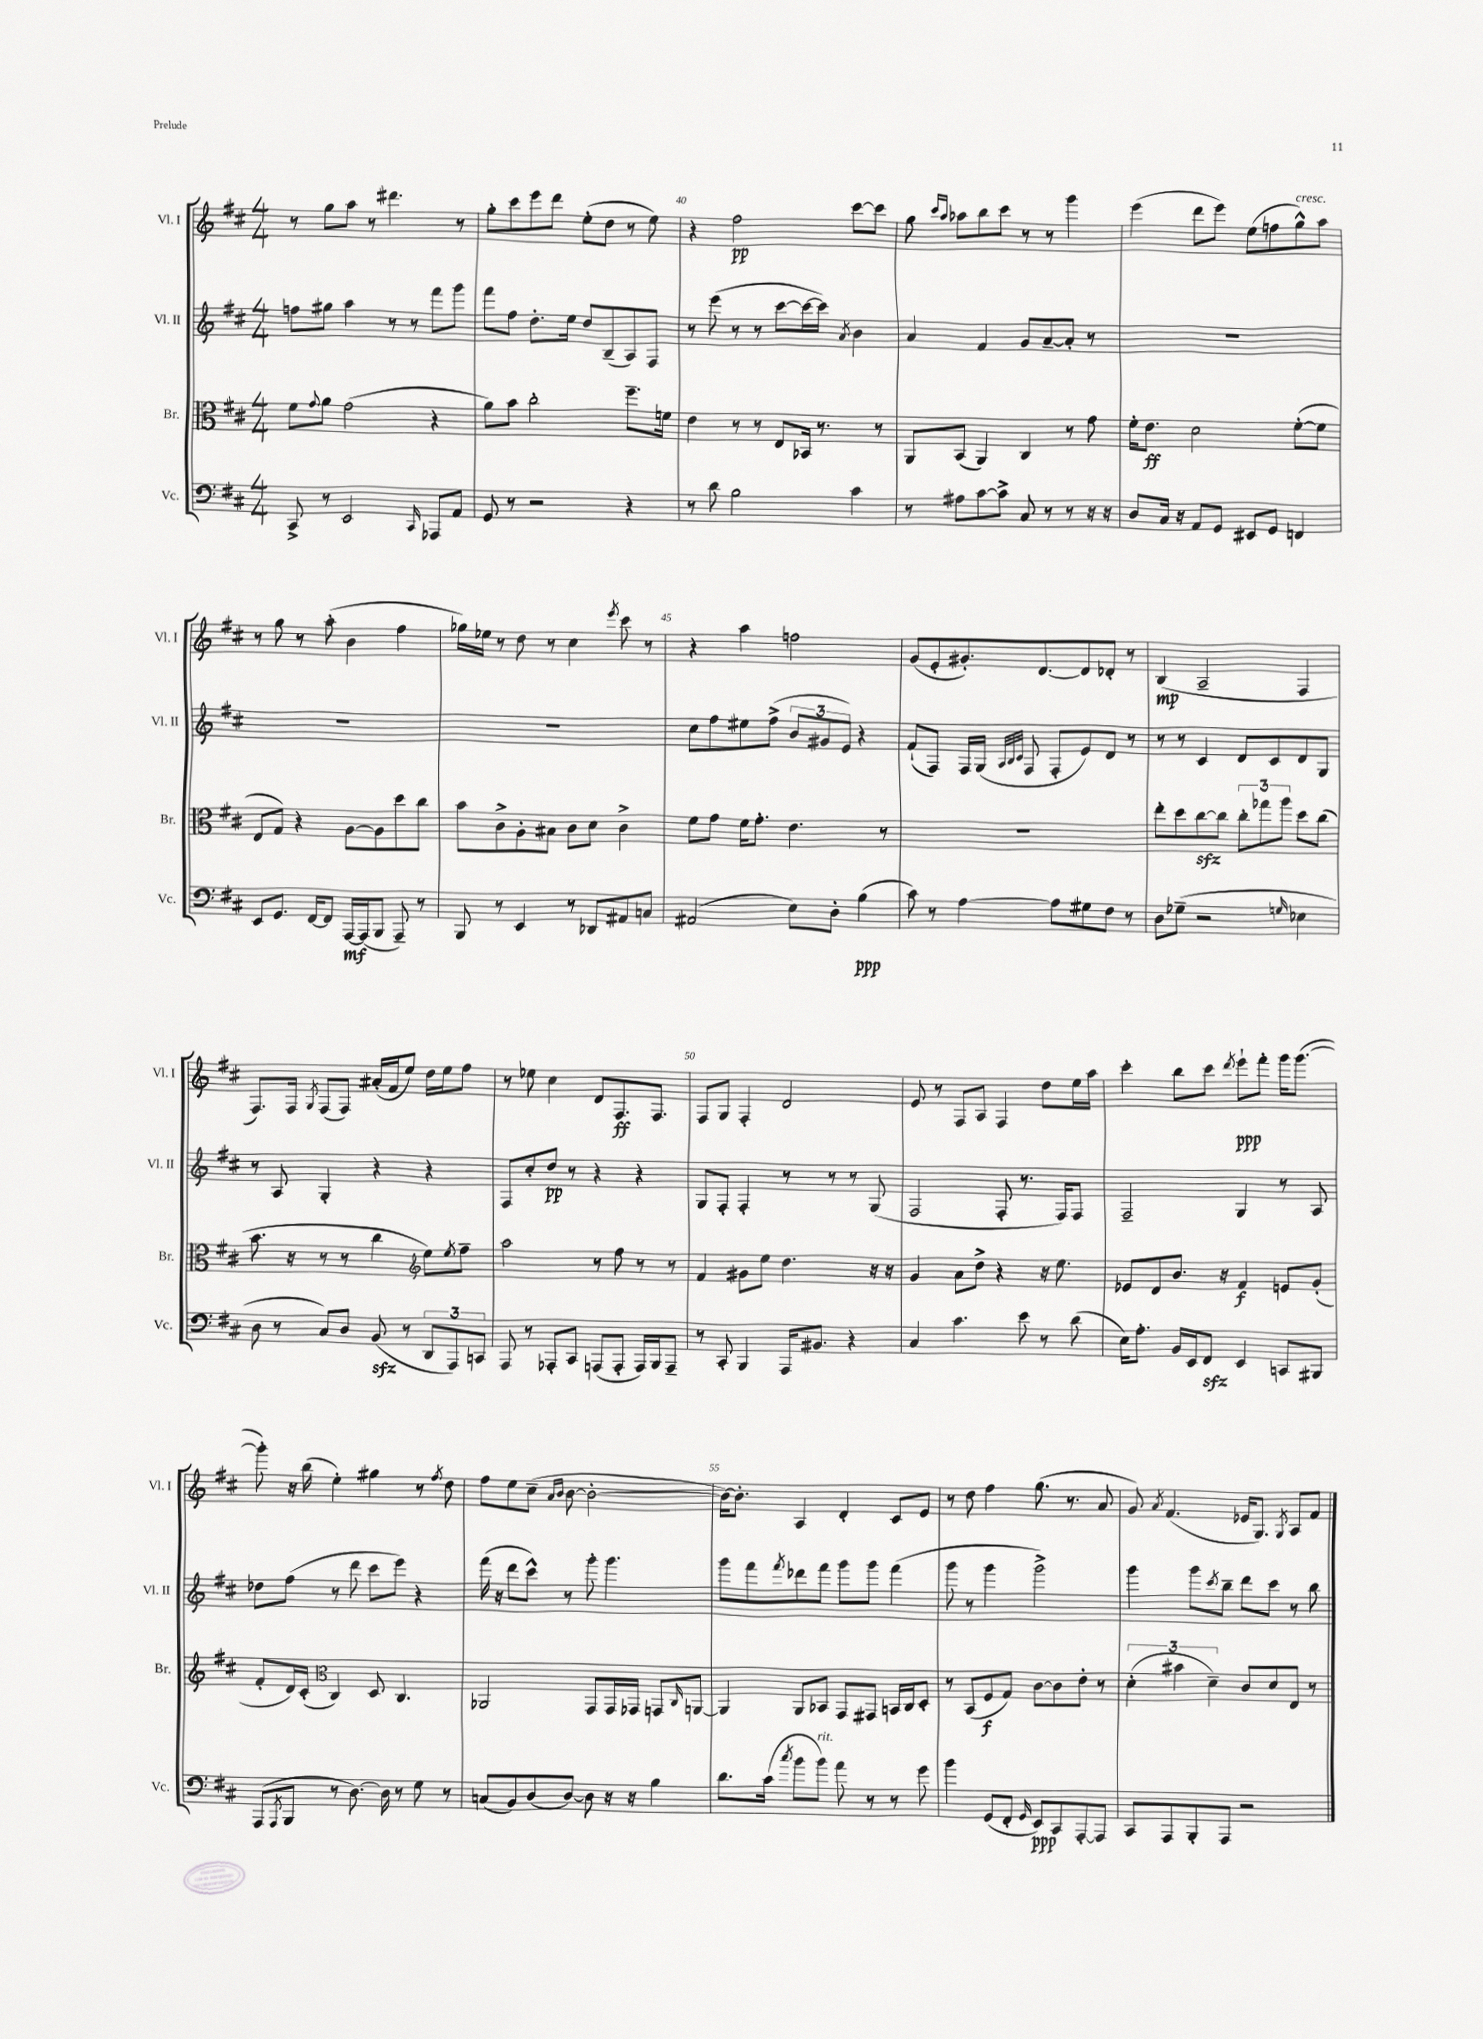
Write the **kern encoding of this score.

**kern	**kern	**kern	**kern
*staff4	*staff3	*staff2	*staff1
*clefF4	*clefC3	*clefG2	*clefG2
*k[f#c#]	*k[f#c#]	*k[f#c#]	*k[f#c#]
*M4/4	*M4/4	*M4/4	*M4/4
8CC#^/	8f#\L	8ff\L	8r
.	8qqg/	.	.
8r	8a\J	8gg#\J	8gg\L
2EE/	(2g\	4aa\	8aa\J
.	.	.	8r
.	.	8r	4.ddd#\
.	.	8r	.
16qqCC#/	.	.	.
8AAA-/L	4r	8fff#\L	.
8AA/J	.	8ggg\J	8r
=	=	=	=
8GG/	8a\L)	8fff#\L	8gg'\L
8r	8b\J	8ff#\J	8ccc#\
2r	2cc#'\	8.dd'\L	8eee\
.	.	.	8ddd\J
.	.	16ee\Jk	.
.	.	8dd/L	(8ee'\L
.	.	(8B~/	8dd\J
4r	8.ff#~\L	8A/)	8r
.	.	8F#/J	8ee\)
.	16f\Jk	.	.
=	=	=	=
8r	4e\	8r	4r
8d\	.	(8eee\	.
2B\	8r	8r	2ff#\
.	8r	8r	.
.	8E/L	[8ccc#\L	.
.	16BB-/Jk	16ccc#\_L	.
.	8.r	16ccc#\]JJ)	.
.	.	8qa/	.
4c#\	.	4b\	[8ccc#\L
.	8r	.	8ccc#\]J
=	=	=	=
8r	8AA/L	4a/	8gg\
.	.	.	16qqccc#/LL
.	.	.	16qqaa/JJ
8A#\L	(8BB/J	.	8aa-\L
[8c#\	4AA/)	4f#/	8bb\
8c#^\]J	.	.	8ccc#\J
8C#/	4C#/	8g/L	8r
8r	.	[8a~/	8r
8r	8r	8a'/]J	4ggg\
16r	8g\	8r	.
16r	.	.	.
=	=	=	=
8D/L	16f#'\LK	1r	(4eee\
.	8.e\J	.	.
16C#/Jk	.	.	.
16r	.	.	.
8AA/L	2d\	.	8ddd\L
8GG/J	.	.	8eee\J)
8EE#/L	.	.	(8ee\L
8GG/J	.	.	8ff\
4FF/	([8f#'\L	.	8gg^^\)
.	8f#\]J	.	8aa\J
=	=	=	=
8EE/L	8E/L	1r	8r
8.GG/J	8G/J)	.	8gg\
.	4r	.	8r
[16FF#/LK	.	.	.
8FF#/]J	.	.	(8aa'\
[16AAA/LL	[8A\L	.	4b\
(16AAA/]J	.	.	.
8BBB/J	8A\]	.	.
8AAA~/)	8dd\	.	4ff#\
8r	8cc#\J	.	.
=	=	=	=
8BBB/	8b\L	1r	16gg-\LL)
.	.	.	16ee-\JJ
8r	8c#^\	.	8r
4EE/	8A'\	.	8dd\
.	8B#\J	.	8r
8r	8c#\L	.	4cc#\
8DD-/L	8d\J	.	.
.	.	.	8qeee/
8AA#/	4c#^\	.	8ccc#\
8C/J	.	.	8r
=	=	=	=
(2AA#/	8f#\L	8cc#\L	4r
.	8g\J	8ff#\	.
.	16f#\LK	8ee#\	4aa\
.	8.g'\J	.	.
.	.	(8ff#^\J	.
8E\L)	4.e\	12b/L	2ff\
.	.	12g#/	.
8D'\J	.	.	.
.	.	12e/J)	.
(4B\	.	4r	.
.	8r	.	.
=	=	=	=
8c#\)	1r	(8f#`/L	(8g/L
8r	.	8F#/J)	8e'/
[4A\	.	16F#/LL	8.g#'/)
.	.	(16G/JJ	.
.	.	32qqA/LLL	.
.	.	32qqB/	.
.	.	32qqc#/JJJ	.
.	.	8F#/	.
.	.	.	[8.d/
8A\]L	.	8F#'/L	.
8G#\	.	8e/)	8d/]
8F#\J	.	8d/J	8d-'/J
8r	.	8r	8r
=	=	=	=
8D\L	8ee'\L	8r	(4B/
(8G-~\J	8dd\	8r	.
2r	[8cc#\	4c#/	2A~/
.	8cc#\]J	.	.
.	12cc#'\L	8d/L	.
.	12gg-\	.	.
.	.	8c#/	.
.	12aa\J	.	.
16qqG/	.	.	.
4E-\	8dd\L	8d/	4F#/
.	(8cc#\J	8G/J	.
=	=	=	=
8D\	8.b\	8r	8.F#/L)
8r	.	8A/	.
.	16r	.	16F#/Jk
.	.	.	8qG/
8C#/L)	8r	4G'/	(8F#/L
8D/J	8r	.	8F#/J)
(8BB/	4cc#\	4r	(16a#'/LL
.	.	.	16f#/J
8r	.	.	8ee/J)
*	*clefG2	*	*
12DD/L	8ee\L)	4r	16dd\LL
.	.	.	16ee\J
12AAA/)	.	.	.
.	8qee/	.	.
.	8ff#~\J	.	8ff#\J
12CC/J	.	.	.
=	=	=	=
8AAA/	2aa\	8F#/L	8r
8r	.	8cc#'/	8ee-\
8AAA-'/L	.	8dd/J	4cc#\
8CC#/J	.	8r	.
(8AAA/L	8r	4r	8d/L
8AAA'/J	8ff#\	.	8.F#/
16AAA/LL)	8r	4r	.
16BBB/J	.	.	8.F#/J
8AAA~/J	8r	.	.
=	=	=	=
8r	4f#/	8G/L	8F#/L
8CC#'/	.	8F#'/J	8G/J
4BBB/	8g#\L	4F#'/	4F#'/
.	8ee\J	.	.
16AAA/LK	4.dd\	8r	2d/
8.BB#/J	.	.	.
.	.	8r	.
4r	.	8r	.
.	16r	(8G/	.
.	16r	.	.
=	=	=	=
4C#/	4g/	2F#/	8e/
.	.	.	8r
4.c#\	8a\L	.	8F#/L
.	8dd^\J	.	8A/J
.	4r	8F#'/	4F#/
8e\	.	8.r	.
8r	16r	.	8dd\L
.	8.ee\	16F#/LK)	.
(8d\	.	8F#/J	16ee\L
.	.	.	16aa\JJ
=	=	=	=
16E\LK)	8e-/L	2F#~/	4ccc#'\
8.A'\J	.	.	.
.	8d/	.	.
16BB/LL	8.b/J	.	8bb\L
16EE/J	.	.	.
8FF#/J	.	.	8ccc#\J
.	16r	.	.
.	.	.	8qddd/
4EE/	4f#/	4G/	8eee`\L
.	.	.	8fff#'\J
8CC/L	8e/L	8r	16ggg\LK
.	.	.	([8.ggg\J
8BBB#/J	(8g'/J	8A/	.
=	=	=	=
(8AAA/L	8f#'/L	8dd-\L	8ggg'\])
8qAAA/	.	.	.
8BBB/J	16d/L)	(8ff#\J	16r
.	(16c#'/JJ	.	(16bb\
*	*clefC3	*	*
8r	4C#/)	8r	4ee'\)
[8.D\)	.	8ddd\	.
.	8D/	8ccc#\L	4gg#\
16D\]	.	.	.
8r	4.C#/	8eee\J)	.
8G\	.	4r	8r
.	.	.	8qff#/
8r	.	.	8dd\
=	=	=	=
(8C/L	2AA-/	(16fff#\	8ff#\L
.	.	16r	.
8BB/)	.	8ddd\L	8ee\
(8D/	.	8ccc#^^\J)	(8cc#~\J
.	.	.	16qqa/LL
.	.	.	16qqb/JJ
[8D/J)	.	8r	[8b\
8D\]	8GG/L	8ggg'\	2b'\_
16r	16GG/L	4.ggg\	.
16r	16GG-/JJ	.	.
4B\	8GG/L	.	.
.	16qqC#/	.	.
.	[8AA/J	.	.
=	=	=	=
8.d\L	4AA/]	8ggg\L	16b\_LK)
.	.	.	8.b'\]J
.	.	8fff#\	.
(16c#\Jk	.	.	.
8qcc#/	.	8qfff#/	.
8b\L	8AA/L	8ddd-\	4A/
8b\J)	8BB-/J	8fff#\J	.
8a\	8GG/L	8ggg\L	4d'/
8r	8GG#/J	8ggg\J	.
8r	16BB/LL	(4fff#\	8c#/L
.	16C#/J	.	.
8g\	8D'/J	.	8e/J
=	=	=	=
4b\	8r	8ggg\	8r
.	(8BB/L	8r	8dd\
(8GG/L	8F#/	4ggg\	4ff#\
8FF#'/J	8G/J)	.	.
16qqGG/	.	.	.
8EE/L)	[8c#\L	2ggg^\)	(8.gg\
8CC#/	8c#\]	.	.
.	.	.	8.r
[8AAA'/	8e'\J	.	.
8AAA/]J	8r	.	8a/
=	=	=	=
8CC#/L	(6d'\	4ggg\	8g/)
.	.	.	8qa/
8AAA/	.	.	(4.f#/
.	6b#\	.	.
8BBB'/	.	8ggg\L	.
.	6d~\)	.	.
.	.	8qccc#/	.
8AAA/J	.	8bb~\J	.
2r	8c#/L	8ddd\L	16e-/LK
.	.	.	8.G/J)
.	8d/	8ccc#\J	.
.	.	.	8qG/
.	8E/J	8r	8A/L
.	8r	8bb\	8f#/J
==	==	==	==
*-	*-	*-	*-
